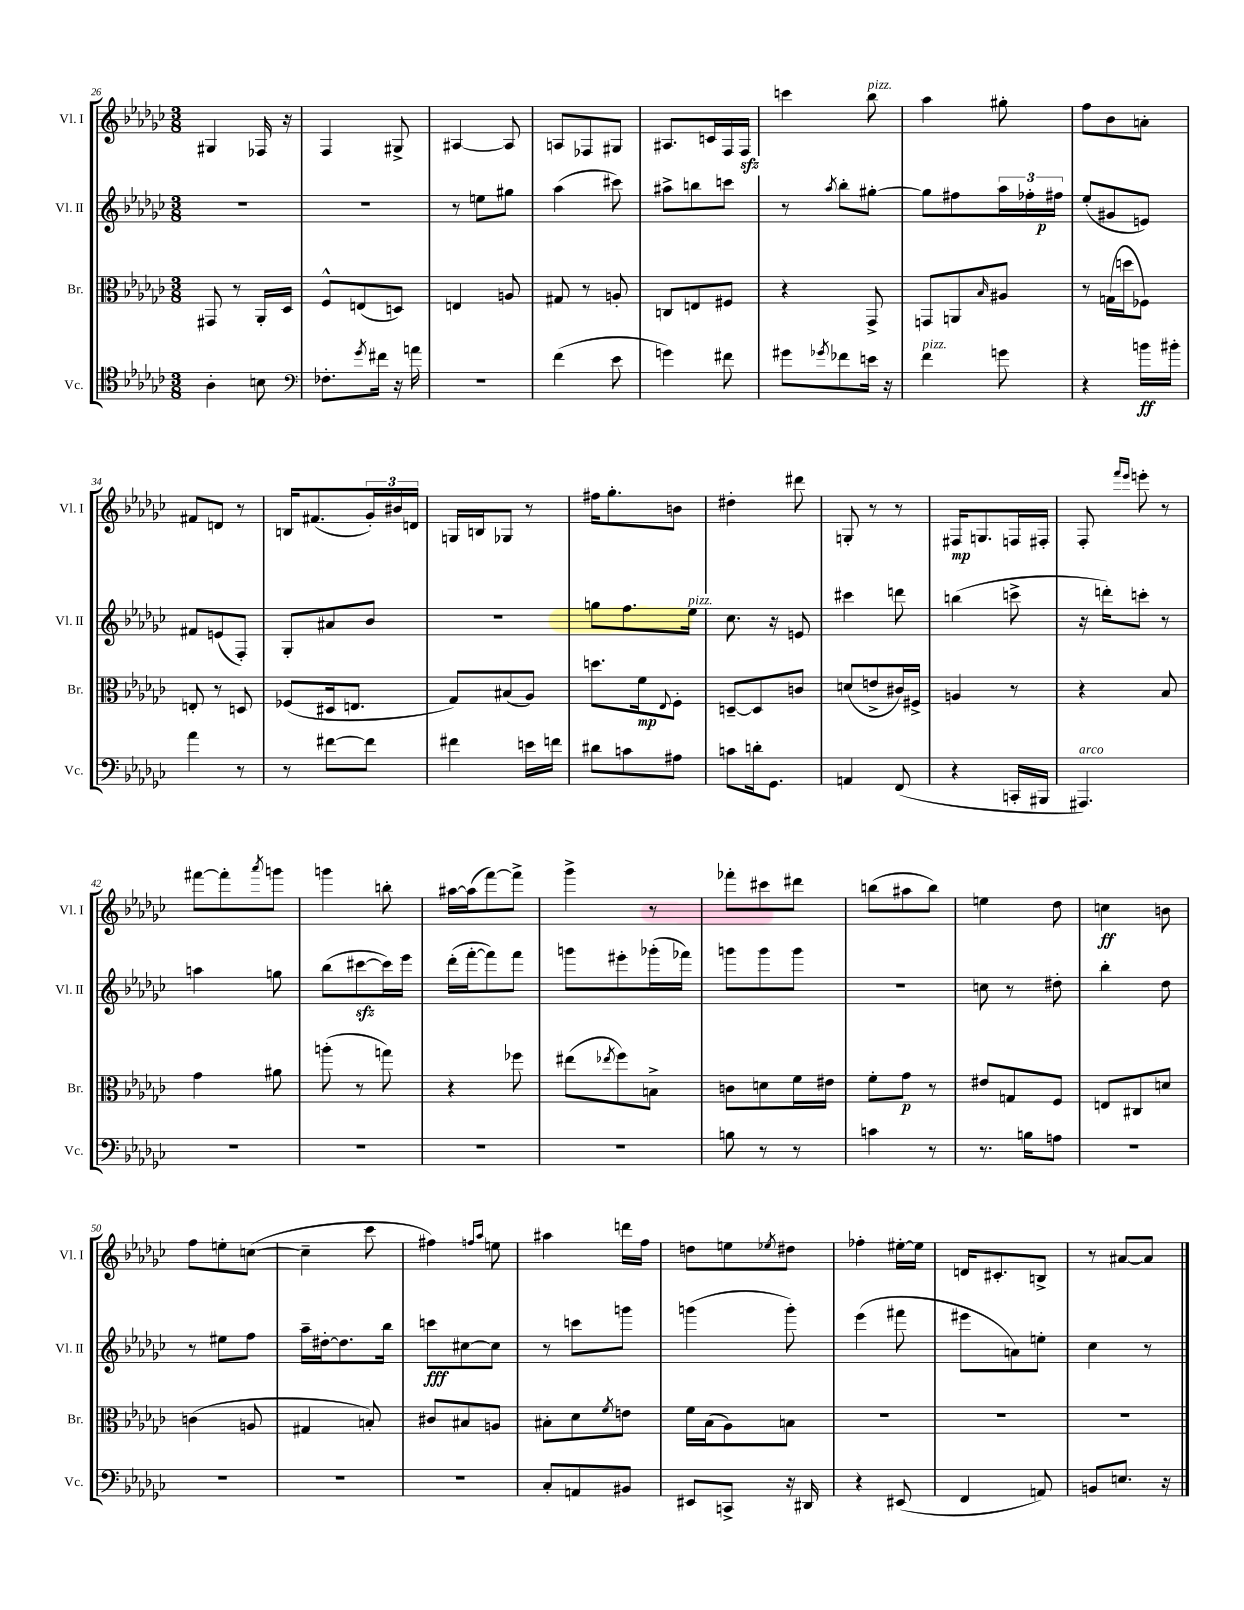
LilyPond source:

<<
\new StaffGroup <<
\new Staff = "s0" \with { instrumentName = "Vl. I" shortInstrumentName = "Vl. I" } {
    \clef treble \key ges \major \numericTimeSignature \time 3/8
    gis4 fes16 r16 |
    f4 gis8-> |
    ais4~ ais8 |
    a8 fes8 gis8 |
    ais8. c'16 f16 f16\sfz |
    c'''4 bes''8^\markup { \italic "pizz." } |
    aes''4 gis''8-. |
    f''8 bes'8 a'8-. |
    fis'8 d'8 r8 |
    b16 fis'8.( \tuplet 3/2 { ges'16-.) bis'16 d'16 } |
    g16 b16 ges8 r8 |
    fis''16 ges''8.-. b'8 |
    dis''4-. dis'''8 |
    g8-. r8 r8 |
    fis16\mp g8. f16 fis16-. |
    f8-. \grace { f'''16 ees'''16 } e'''8-. r8 |
    fis'''8~ fis'''8-. \acciaccatura { aes'''8 } g'''8 |
    g'''4 b''8-. |
    ais''16~ ais''16( f'''8~) f'''8-> |
    ges'''4-> r8 |
    fes'''8-. cis'''8 dis'''8 |
    b''8( ais''8 b''8) |
    e''4 des''8 |
    c''4\ff b'8 |
    f''8 e''8-. c''8~( |
    c''4-- ces'''8 |
    fis''4) \grace { f''16 aes''16 } e''8 |
    ais''4 d'''16 f''16 |
    d''8 e''8 \acciaccatura { ees''8 } dis''8 |
    fes''4-. eis''16~-. eis''16 |
    d'16 cis'8.-. b8-> |
    r8 ais'8~ ais'8 \bar "|." |
}
\new Staff = "s1" \with { instrumentName = "Vl. II" shortInstrumentName = "Vl. II" } {
    \clef treble \key ges \major \numericTimeSignature \time 3/8
    R4. |
    R4. |
    r8 e''8 gis''8 |
    aes''4( cis'''8) |
    ais''8-> b''8 c'''8 |
    r8 \acciaccatura { aes''8 } bes''8-. gis''8~-. |
    gis''8 fis''8 \tuplet 3/2 { aes''16 fes''16-. fis''16\p } |
    ees''8-.( gis'8 e'8) |
    fis'8 e'8( f8-.) |
    ges8-. ais'8 bes'8 |
    R4. |
    g''8 f''8. ees''16^\markup { \italic "pizz." } |
    ces''8. r16 e'8 |
    cis'''4 d'''8 |
    b''4( c'''8-> |
    r16 d'''16-.) c'''8-. r8 |
    a''4 g''8 |
    bes''8( cis'''8~\sfz cis'''16) ees'''16 |
    des'''16-.( f'''16~-. f'''8) f'''8 |
    g'''8 eis'''8-. ges'''16-.( fes'''16) |
    g'''8 g'''8 g'''8 |
    R4. |
    c''8 r8 dis''8-. |
    bes''4-. des''8 |
    r8 eis''8 f''8 |
    aes''16-- dis''16~-. dis''8. bes''16 |
    c'''8\fff cis''8~ cis''8 |
    r8 c'''8 g'''8 |
    g'''4( g'''8-.) |
    ees'''4( fis'''8 |
    eis'''8 a'8) e''8-. |
    ces''4 r8 \bar "|." |
}
\new Staff = "s2" \with { instrumentName = "Br." shortInstrumentName = "Br." } {
    \clef alto \key ges \major \numericTimeSignature \time 3/8
    gis,8 r8 aes,16-. des16 |
    f8-^ e8( d8) |
    e4 a8 |
    gis8 r8 a8-. |
    c8 e8 fis8 |
    r4 ges,8-> |
    g,8 a,8 \grace { bes16 } ais8 |
    r8 g16( d''16 fes8) |
    e8-. r8 d8 |
    fes8( dis16 e8. |
    ges8) bis8( aes8) |
    d''8. f'16\mp \appoggiatura { ees8 } f8-. |
    d8~-- d8 c'8 |
    d'8( e'8-> cis'16) fis16-> |
    a4 r8 |
    r4 bes8 |
    ges'4 ais'8 |
    a''8-.( r8 g''8) |
    r4 fes''8 |
    eis''8( \acciaccatura { ees''8 } f''8) b8-> |
    c'8 d'8 f'16 eis'16 |
    f'8-. ges'8\p r8 |
    eis'8 g8 f8 |
    e8 cis8 d'8 |
    c'4( a8 |
    gis4 b8-.) |
    cis'8 bis8 a8 |
    bis8-. des'8 \acciaccatura { f'8 } e'8 |
    f'16 bes16( aes8) b8 |
    R4. |
    R4. |
    R4. \bar "|." |
}
\new Staff = "s3" \with { instrumentName = "Vc." shortInstrumentName = "Vc." } {
    \clef tenor \key ges \major \numericTimeSignature \time 3/8
    aes4-. b8 |
    \clef bass fes8.-. \acciaccatura { ges'8 } fis'16 r16 a'16 |
    R4. |
    f'4( ees'8 |
    g'4) fis'8 |
    gis'8 \acciaccatura { ges'8 } fes'8 e'16 r16 |
    f'4^\markup { \italic "pizz." } g'8 |
    r4 b'16\ff bis'16-. |
    aes'4 r8 |
    r8 fis'8~ fis'8 |
    fis'4 e'16 f'16 |
    dis'8 c'8 ais8 |
    c'8 d'16-. ges,8. |
    a,4 f,8( |
    r4 c,16-. bis,,16 |
    ais,,4.^\markup { \italic "arco" }) |
    R4. |
    R4. |
    R4. |
    R4. |
    b8 r8 r8 |
    c'4 r8 |
    r8. b16 a8 |
    R4. |
    R4. |
    R4. |
    R4. |
    ces8-. a,8 bis,8 |
    eis,8 c,8-> r16 dis,16 |
    r4 eis,8( |
    f,4 a,8) |
    b,8 e8. r16 \bar "|." |
}
>>
>>
\layout { \context { \Score currentBarNumber = #26 } }
